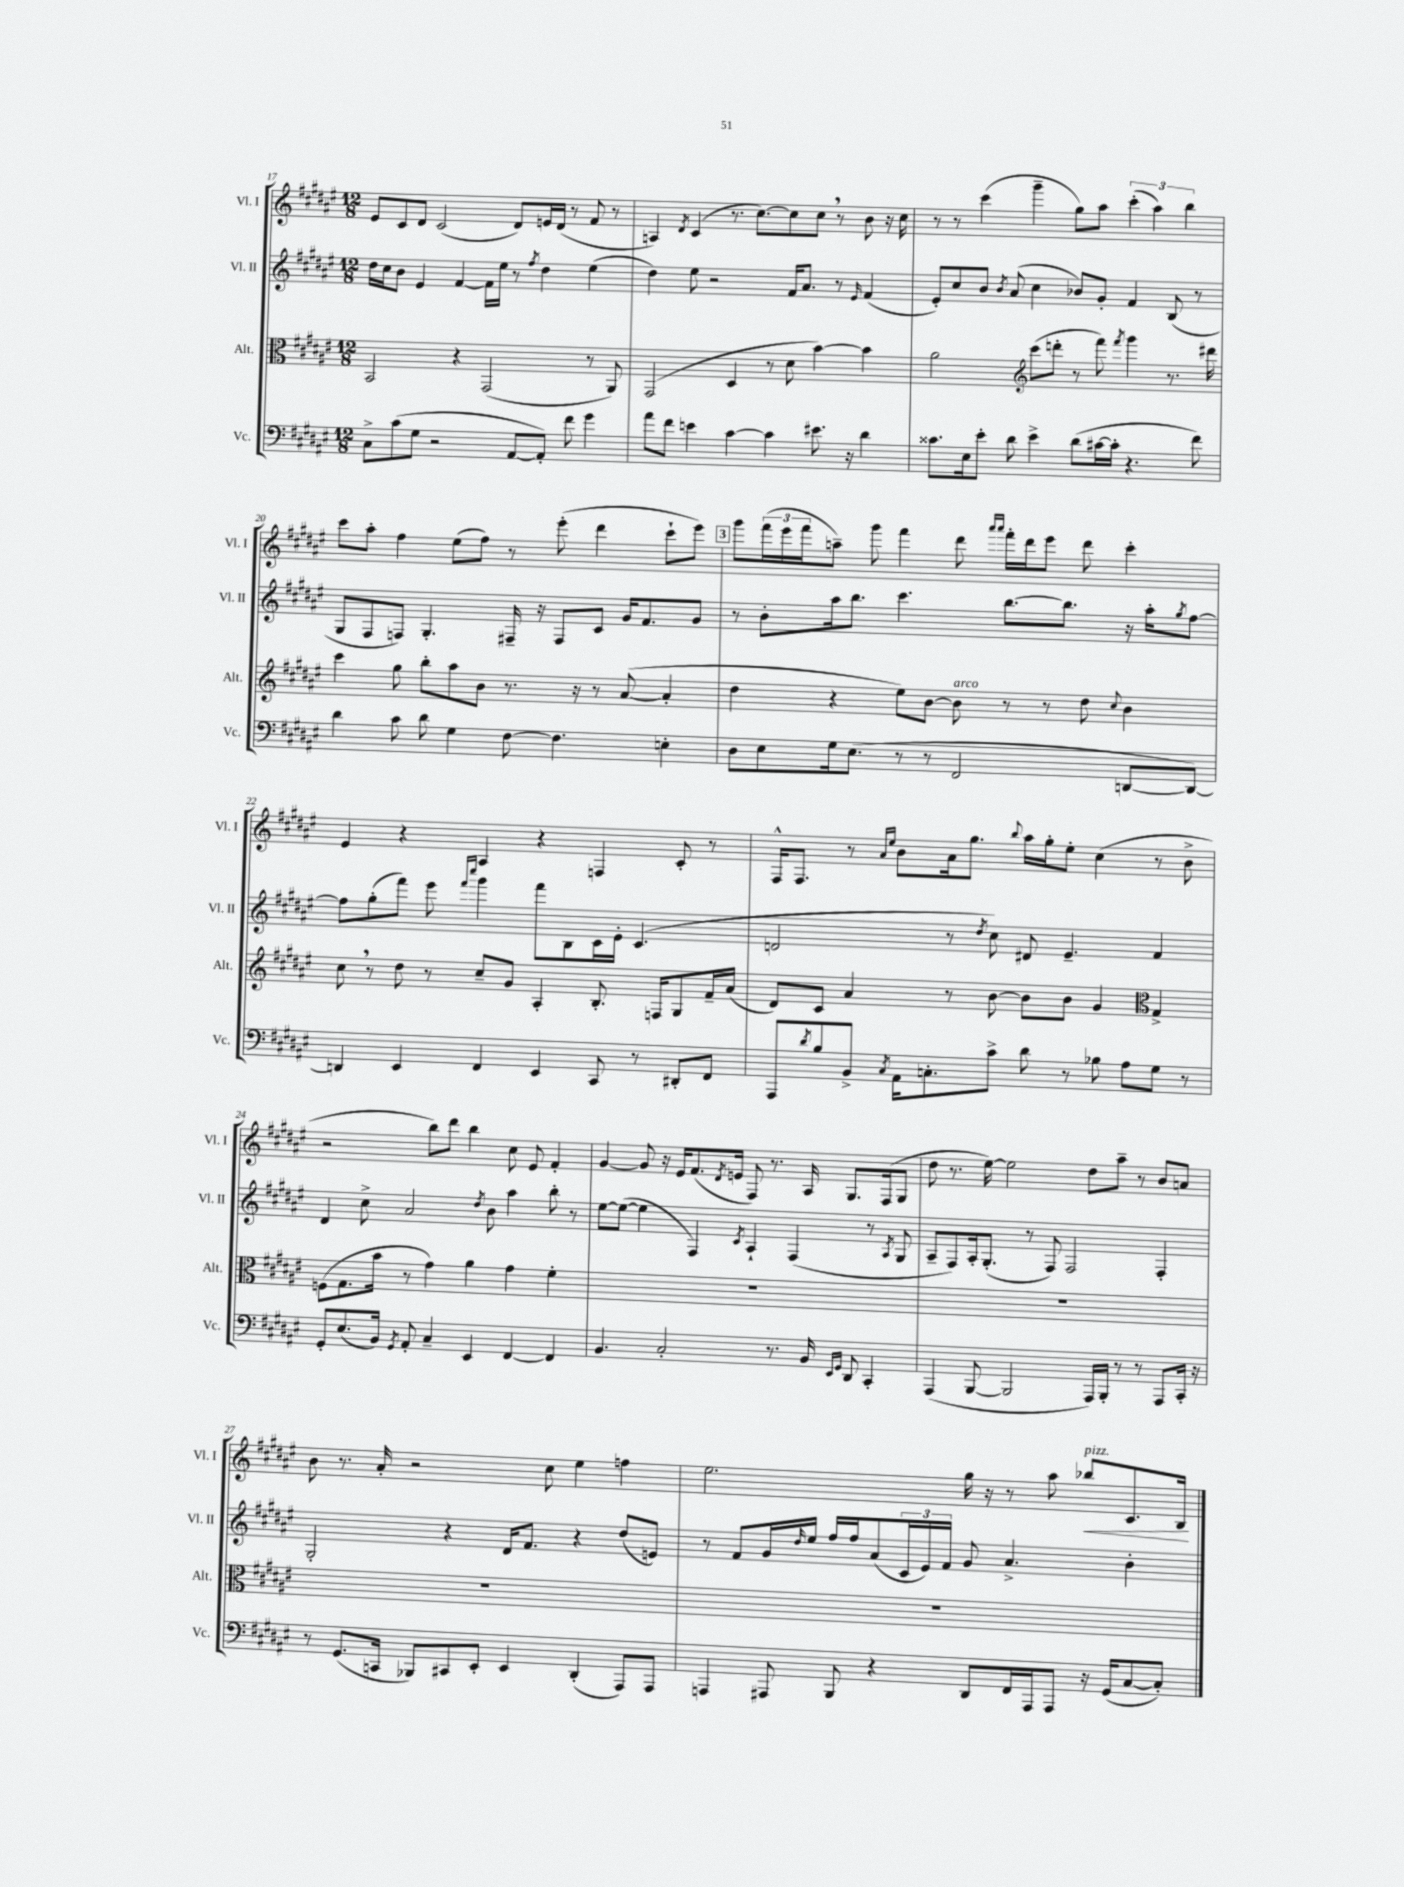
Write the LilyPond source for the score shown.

<<
\new StaffGroup <<
\new Staff = "s0" \with { instrumentName = "Vl. I" shortInstrumentName = "Vl. I" } {
    \clef treble \key fis \major \numericTimeSignature \time 12/8
    eis'8 cis'8 dis'8 cis'2( dis'8) e'16 dis'16( r8 fis'8 r8 |
    a4) \acciaccatura { dis'8 } cis'4( r8. cis''8.~) cis''8 cis''8 \breathe r8 b'8 r16 cis''16 |
    r8 r8 cis'''4( gis'''4-- gis''8) ais''8 \tuplet 3/2 { cis'''4-.( ais''4) b''4 } |
    cis'''8 ais''8-. fis''4 eis''8( fis''8) r8 eis'''8-.( dis'''4 cis'''8-! eis'''8) |
    \mark \markup { \box "3" } gis'''8 \tuplet 3/2 { fis'''16( eis'''16 fis'''16 } a''8--) gis'''8 fis'''4 dis'''8 \grace { ais'''16 ais'''16 } fis'''16-. dis'''16 eis'''8 dis'''8 cis'''4-. |
    eis'4 r4 ais4 r4 f4 cis'8-. r8 |
    fis16-^ fis8. r8 \grace { ais'16 eis''16 } b'8 ais'16 gis''8. \appoggiatura { b''8 } ais''16 gis''16-. eis''8-. cis''4( r8 b'8-> |
    r2 b''8) dis'''8 b''4 cis''8 eis'8 fis'4-. |
    gis'4~ gis'8 r16 eis'16 fis'8.( \acciaccatura { dis'8 } e'16 fis8) r8. ais16 gis8. fis16( gis8 |
    dis''8 r8. eis''16~) eis''2 dis''8 ais''8-- r8 b'8 a'8 |
    b'8 r8. ais'16-. r2 cis''8 eis''4 f''4 |
    eis''2. gis''16 r16 r8 ais''8 bes''8\<^\markup { \italic "pizz." } cis'8. b16\! \bar "|." |
}
\new Staff = "s1" \with { instrumentName = "Vl. II" shortInstrumentName = "Vl. II" } {
    \clef treble \key fis \major \numericTimeSignature \time 12/8
    dis''16 cis''16 b'8 eis'4 fis'4~ fis'16 eis''16 r8 \acciaccatura { fis''8 } dis''4 eis''4( |
    dis''4) eis''8 r2 fis'16 ais'8. r8 \grace { eis'16 } fis'4( |
    eis'8-.) cis''8 b'8 \acciaccatura { b'8 } ais'8( cis''4 bes'8) gis'8-. fis'4 b8( r8 |
    gis8 fis8 f8) gis4.-. fis16-- r16 fis8 cis'8 gis'16 fis'8. gis'8 |
    \mark \markup { \box "3" } r8 b'8-. ais''16 b''8. cis'''4. b''8.~ b''8. r16 ais''16-. \acciaccatura { gis''8 } fis''8~ |
    fis''8 gis''8-.( fis'''8) eis'''8 \grace { fis'''16 cis''''16 } gis'''4 fis'''8 b8 cis'16 eis'16-. cis'4.( |
    d'2 r8 \acciaccatura { dis''8 } cis''8) dis'8 eis'4.-- fis'4 |
    dis'4 cis''8-> ais'2 \acciaccatura { dis''8 } b'8 ais''4 b''8-. r8 |
    eis''8~ eis''8~( eis''4 fis4) \acciaccatura { cis'8 } ais4-! fis4( r8 \acciaccatura { ais8 } gis8 |
    ais8-- fis8) ais16-. gis8.-.( r8 fis8) fis2 fis4-. |
    gis2-. r4 dis'16 fis'8. r4 dis''8( e'8) |
    r8 fis'8 gis'16 \grace { dis''16 } eis''16 fis''16 fis''16 ais'8( \tuplet 3/2 { cis'16 eis'16) fis'16 } gis'8 ais'4.-> b'4-. \bar "|." |
}
\new Staff = "s2" \with { instrumentName = "Alt." shortInstrumentName = "Alt." } {
    \clef alto \key fis \major \numericTimeSignature \time 12/8
    b,2 r4 gis,2( r8 ais,8) |
    gis,2( dis4 r8 dis'8 b'4~) b'4 |
    ais'2 \clef treble cis'''8( d'''8-. r8 fis'''8) \acciaccatura { fis'''8 } gis'''4 r8. dis'''16 |
    cis'''4 gis''8 b''8-. ais''8 b'8 r8. r16 r8 ais'8~( ais'4-. |
    \mark \markup { \box "3" } dis''4 r4 eis''8) b'8~ b'8^\markup { \italic "arco" } r8 r8 dis''8 \appoggiatura { cis''8 } b'4 |
    cis''8 \breathe r8 dis''8 r8 cis''8-- gis'8 ais4-. b8.-. f16 gis8 fis'16-- ais'16( |
    dis'8) cis'8 ais'4 r8 b'8~ b'8 b'8 gis'4 \clef alto gis4-> |
    f8( gis8. b'16 r8 gis'4) ais'4 gis'4 fis'4-. |
    R1. |
    R1. |
    R1. |
    R1. \bar "|." |
}
\new Staff = "s3" \with { instrumentName = "Vc." shortInstrumentName = "Vc." } {
    \clef bass \key fis \major \numericTimeSignature \time 12/8
    cis8-> cis'8( gis8 r2 ais,8~ ais,8-.) fis'8 gis'4 |
    ais'8 fis'8 e'4 cis'4~ cis'4 eis'8. r16 dis'4 |
    cisis'8. eis16 eis'8-. dis'8 eis'4-> dis'8( cis'16~ cis'16-. r4. fis'8) |
    dis'4 cis'8 dis'8 gis4 fis8~ fis4. e4-. |
    \mark \markup { \box "3" } dis8 eis8 gis16 eis8.( r8 r8 fis,2 d,8~ d,8~) |
    d,4 eis,4 fis,4 eis,4 cis,8 r8 dis,8-. fis,8 |
    ais,,8 \acciaccatura { dis'8 } b8 b,8-> \acciaccatura { cis8 } ais,16 c8.-. cis'8-> dis'8 r8 bes8 ais8 gis8 r8 |
    gis,8-. eis8.( b,16) \acciaccatura { gis,8 } ais,8-. cis4-- eis,4 fis,4~ fis,4 |
    b,4. cis2-. r8. b,16 \grace { eis,16 gis,16 } dis,8 cis,4-. |
    ais,,4( b,,8~ b,,2 ais,,16) b,,16-. r8 r8 ais,,8 cis,16-. r16 |
    r8 gis,8.( c,16 bes,,8) cis,8 eis,8-. eis,4 dis,4-.( ais,,8) ais,,8 |
    a,,4 ais,,8 b,,8 r4 dis,8 fis,16 ais,,16 ais,,8 r16 gis,16( cis8~ cis8-.) \bar "|." |
}
>>
>>
\layout { \context { \Score currentBarNumber = #17 } }
